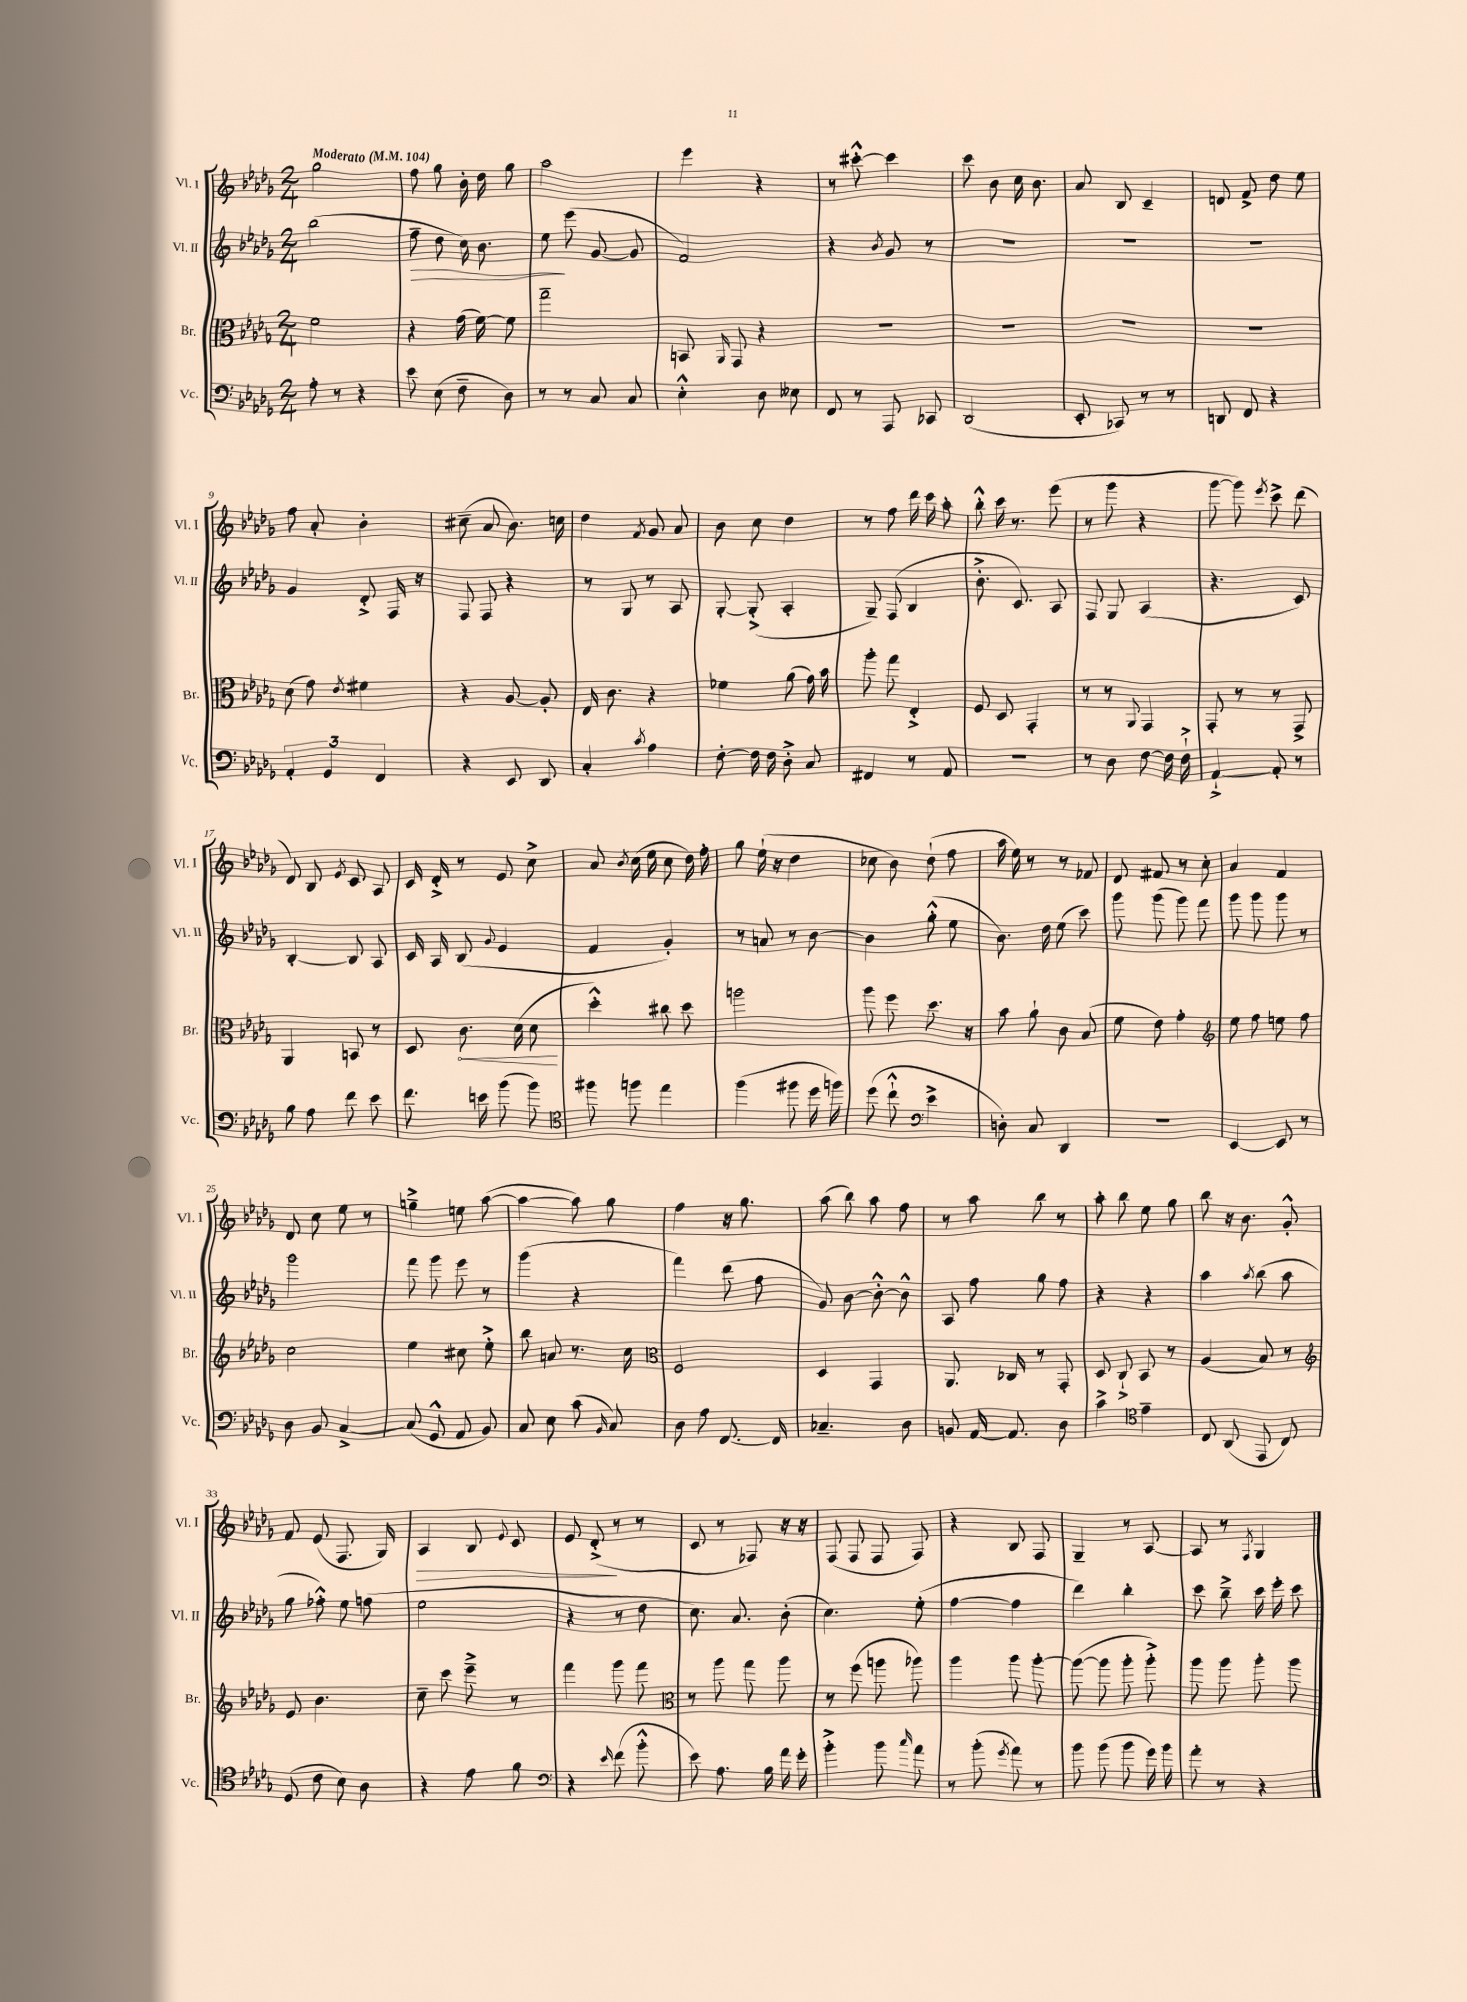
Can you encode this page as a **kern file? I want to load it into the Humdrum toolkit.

**kern	**kern	**dynam	**kern	**dynam	**kern	**dynam
*part4	*part3	*part3	*part2	*part2	*part1	*part1
*staff4	*staff3	*staff3	*staff2	*staff2	*staff1	*staff1
*I"Vc.	*I"Br.	*	*I"Vl. II	*	*I"Vl. I	*
*I'Vc.	*I'Br.	*	*I'Vl. II	*	*I'Vl. I	*
*clefF4	*clefC3	*	*clefG2	*	*clefG2	*
*k[b-e-a-d-g-]	*k[b-e-a-d-g-]	*	*k[b-e-a-d-g-]	*	*k[b-e-a-d-g-]	*
*M2/4	*M2/4	*	*M2/4	*	*M2/4	*
*MM104	*MM104	*	*MM104	*	*MM104	*
=1	=1	=1	=1	=1	=1	=1
!	!	!	!	!	!LO:TX:a:B:t=Moderato	!
8A-'\	2f\	.	(2bb-\	.	2gg-\	.
8r	.	.	.	.	.	.
4r	.	.	.	.	.	.
=2	=2	=2	=2	=2	=2	=2
!	!	!	!	!LO:HP:b	!	!
8e-\	4r	.	8ff~\	>	8ff\	.
(8E-\	.	.	8dd-\	.	8gg-\	.
8F~\	(16g-\	.	16cc\)	.	16b-'\	.
.	[16f\)	.	8.b-\	.	16dd-\	.
8D-\)	8f\]	.	.	.	8gg-\	.
=3	=3	=3	=3	=3	=3	=3
8r	2gg-~\	.	8ee-\	.	2aa-\	.
8r	.	.	(8eee-\	]	.	.
8C/	.	.	[8g-/	.	.	.
8C/	.	.	8g-/]	.	.	.
=4	=4	=4	=4	=4	=4	=4
4E-'^^\	8BBn/	.	2f/)	.	4eee-\	.
.	16qqAA-/	.	.	.	.	.
.	8GG-/	.	.	.	.	.
8D-\	4r	.	.	.	4r	.
8E--X\	.	.	.	.	.	.
=5	=5	=5	=5	=5	=5	=5
8FF/	2r	.	4r	.	8r	.
8r	.	.	.	.	[8ccc#X'^^\	.
.	.	.	8qb-/	.	.	.
8AAA-/	.	.	8g-/	.	4ccc#\]	.
8CC-X/	.	.	8r	.	.	.
=6	=6	=6	=6	=6	=6	=6
(2DD-/	2r	.	2r	.	8ccc\	.
.	.	.	.	.	8b-\	.
.	.	.	.	.	16cc\	.
.	.	.	.	.	8.b-\	.
=7	=7	=7	=7	=7	=7	=7
8EE-'/	2r	.	2r	.	8a-/	.
8CC-X/)	.	.	.	.	8B-/	.
8r	.	.	.	.	4c~/	.
8r	.	.	.	.	.	.
=8	=8	=8	=8	=8	=8	=8
8DDn/	2r	.	2r	.	8dn/	.
8FF/	.	.	.	.	8f^/	.
4r	.	.	.	.	8dd-\	.
.	.	.	.	.	8ee-\	.
!!LO:LB:g=z
=9	=9	=9	=9	=9	=9	=9
6AA-'/	(8d-\	.	4g-/	.	8ff\	.
.	8g-\)	.	.	.	8a-'/	.
6GG-/	.	.	.	.	.	.
.	8qe-/	.	.	.	.	.
.	4f#X\	.	8d-'^/	.	4b-'\	.
6FF/	.	.	.	.	.	.
.	.	.	16F/	.	.	.
.	.	.	16r	.	.	.
=10	=10	=10	=10	=10	=10	=10
4r	4r	.	8F/	.	(8cc#X~\	.
.	.	.	8F/	.	8a-/	.
8EE-/	[8A-/	.	4r	.	8.b-\)	.
8DD-/	8A-'/]	.	.	.	.	.
.	.	.	.	.	16ccn\	.
=11	=11	=11	=11	=11	=11	=11
4C'/	16E-/	.	8r	.	4dd-\	.
.	8.c\	.	.	.	.	.
.	.	.	8G-/	.	.	.
8qc/	.	.	.	.	8qf/	.
4A-\	4r	.	8r	.	8g-/	.
.	.	.	8A-/	.	8a-/	.
=12	=12	=12	=12	=12	=12	=12
[8F'\	4f-X\	.	[8G-'/	.	8b-\	.
16F\]	.	.	(8G-'^/]	.	8cc\	.
16F\	.	.	.	.	.	.
8D-'^\	(8a-\	.	4A-'/	.	4dd-\	.
8C/	16g-\)	.	.	.	.	.
.	16b-\	.	.	.	.	.
=13	=13	=13	=13	=13	=13	=13
4FF#X/	8aa-'\	.	8G-~/)	.	8r	.
.	8gg-\	.	(8F/	.	8ff\	.
8r	4E-'^/	.	4B-/	.	16ddd-\	.
.	.	.	.	.	16ccc\	.
8AA-/	.	.	.	.	8aa-'\	.
=14	=14	=14	=14	=14	=14	=14
2r	8F/	.	8.b-'^\	.	8bb-'^^\	.
.	8D-/	.	.	.	16ccc\	.
.	.	.	8.c/)	.	8.r	.
.	4GG-'/	.	.	.	.	.
.	.	.	8A-/	.	(8eee-\	.
=15	=15	=15	=15	=15	=15	=15
8r	8r	.	8F/	.	8r	.
8D-\	8r	.	8G-/	.	8ggg-\	.
.	8qqAA-/	.	.	.	.	.
[8F\	4GG-/	.	(4A-/	.	4r	.
16F\]	.	.	.	.	.	.
16F`^\	.	.	.	.	.	.
=16	=16	=16	=16	=16	=16	=16
[4AA-`^/	8GG-'/	.	4.r	.	[8ggg-\	.
.	8r	.	.	.	8ggg-\])	.
.	.	.	.	.	8qeee-/	.
8AA-'/]	8r	.	.	.	8ccc^\	.
8r	8GG-^/	.	8c/)	.	(8ddd-\	.
!!LO:LB:g=z
=17	=17	=17	=17	=17	=17	=17
8B-\	4AA-/	.	[4B-'/	.	8d-/)	.
8A-\	.	.	.	.	8B-/	.
.	.	.	.	.	8qe-/	.
8f\	8BBn/	.	8B-/]	.	8c/	.
8e-\	8r	.	8A-/	.	8A-/	.
=18	=18	=18	=18	=18	=18	=18
8.f\	8D-/	.	16c/	.	16c/	.
.	.	.	16A-/	.	16d-'^/	.
!	!	!LO:HP:b	!	!	!	!
.	8.c\	<	(8B-/	.	8r	.
16en\	.	.	.	.	.	.
.	.	.	8qqg-/	.	.	.
(8b-\	.	.	4e-/	.	8e-/	.
.	(16d-\	.	.	.	.	.
8b-\)	8d-\	.	.	.	8cc^\	.
.	.	[	.	.	.	.
=19	=19	=19	=19	=19	=19	=19
*clefC4	*	*	*	*	*	*
8ff#X\	4dd-'^^\)	.	4f/	.	8a-/	.
.	.	.	.	.	8qb-/	.
8ffn\	.	.	.	.	(16cc\	.
.	.	.	.	.	16ee-\	.
4ee-\	8cc#X\	.	4g-'/)	.	8cc\	.
.	8dd-\	.	.	.	16dd-\)	.
.	.	.	.	.	16ff'\	.
=20	=20	=20	=20	=20	=20	=20
(4ff\	2aan\	.	8r	.	8gg-\	.
.	.	.	8an/	.	(16ee-`\	.
.	.	.	.	.	16r	.
8ff#X\	.	.	8r	.	4dd-\	.
16dd-\	.	.	[8b-\	.	.	.
16ffn\)	.	.	.	.	.	.
=21	=21	=21	=21	=21	=21	=21
(8dd-\	8aa-\	.	4b-\]	.	8cc-X\	.
8cc`^^\	8ff\	.	.	.	8b-\)	.
*clefF4	*	*	*	*	*	*
4e-^\	8.dd-\	.	(8gg-'^^\	.	(8dd-`\	.
.	.	.	8ee-\	.	8ff\	.
.	16r	.	.	.	.	.
=22	=22	=22	=22	=22	=22	=22
8Dn'\)	8b-\	.	8.b-\)	.	16aa-\	.
.	.	.	.	.	16ee-\)	.
8C/	8a-`\	.	.	.	8r	.
.	.	.	16dd-\	.	.	.
4DD-/	8c\	.	(8ee-\	.	8r	.
.	(8B-/	.	8ccc\)	.	8f-X/	.
=23	=23	=23	=23	=23	=23	=23
2r	8f\	.	8ggg-\	.	8d-/	.
.	8e-\)	.	(8ggg-\	.	8f#X/	.
.	4g-'\	.	8ggg-\)	.	8r	.
.	.	.	8fff\	.	8cc'\	.
=24	=24	=24	=24	=24	=24	=24
*	*clefG2	*	*	*	*	*
[4EE-/	8ee-\	.	8ggg-\	.	4a-/	.
.	8ff\	.	8ggg-\	.	.	.
8EE-/]	8een\	.	8ggg-\	.	4f/	.
8r	8ff\	.	8r	.	.	.
!!LO:LB:g=z
=25	=25	=25	=25	=25	=25	=25
8D-\	2cc\	.	2ggg-\	.	8d-/	.
8BB-/	.	.	.	.	8cc\	.
[4C^/	.	.	.	.	8ee-\	.
.	.	.	.	.	8r	.
=26	=26	=26	=26	=26	=26	=26
(8C/]	4ee-\	.	8fff\	.	4ggn~^\	.
8GG-^^/	.	.	8ggg-\	.	.	.
8AA-/	8cc#X\	.	8eee-\	.	8een\	.
8BB-/)	8ee-'^\	.	8r	.	([8aa-\	.
=27	=27	=27	=27	=27	=27	=27
8C/	8bb-\	.	(4ggg-\	.	4aa-\_	.
8E-\	8an/	.	.	.	.	.
(8c\	8.r	.	4r	.	8aa-\])	.
16qqBB-/	.	.	.	.	.	.
8C/)	.	.	.	.	8gg-\	.
.	16cc\	.	.	.	.	.
=28	=28	=28	=28	=28	=28	=28
*	*clefC3	*	*	*	*	*
8D-\	2F/	.	4fff\)	.	4ff\	.
8A-\	.	.	.	.	.	.
[8.FF/	.	.	(8ddd-\	.	16r	.
.	.	.	.	.	8.gg-\	.
.	.	.	8ff\	.	.	.
16FF/]	.	.	.	.	.	.
=29	=29	=29	=29	=29	=29	=29
4.C-X~/	4D-/	.	8g-/)	.	(8aa-\	.
.	.	.	[8b-\	.	8bb-\)	.
.	4GG-/	.	8b-'^^\_	.	8aa-\	.
8D-\	.	.	8b-^^\]	.	8ff\	.
=30	=30	=30	=30	=30	=30	=30
8BBn/	8.AA-/	.	8A-/	.	8r	.
[16AA-/	.	.	8ff\	.	8aa-\	.
8.AA-/]	16C-X/	.	.	.	.	.
.	8r	.	8gg-\	.	8bb-\	.
8D-\	8GG-'/	.	8ff\	.	8r	.
=31	=31	=31	=31	=31	=31	=31
4c^\	8D-/	.	4r	.	8aa-'\	.
.	8C`^/	.	.	.	8bb-\	.
*clefC4	*	*	*	*	*	*
4e-~\	8BB-/	.	4r	.	8ee-\	.
.	8r	.	.	.	8gg-\	.
=32	=32	=32	=32	=32	=32	=32
8C/	(4A-/	.	4aa-\	.	8bb-\	.
(8AA-/	.	.	.	.	16r	.
.	.	.	.	.	8.b-\	.
.	.	.	8qaa-/	.	.	.
8EE-/	8B-/)	.	(8bb-\	.	.	.
8C/)	8r	.	8aa-\	.	8g-'^^/	.
!!LO:LB:g=z
=33	=33	=33	=33	=33	=33	=33
*	*clefG2	*	*	*	*	*
(8D-/	8e-/	.	8gg-\	.	8f/	.
8c\	4.b-\	.	8ff-X'^^\)	.	(8e-/	.
8B-\)	.	.	8ee-\	.	8.F/	.
8A-\	.	.	(8ffn\	.	.	.
.	.	.	.	.	16G-/)	.
=34	=34	=34	=34	=34	=34	=34
!	!	!	!	!	!	!LO:HP:b
4r	8cc~\	.	2ee-\	.	4A-/	>
.	8ccc\	.	.	.	.	.
8e-\	8eee-~^\	.	.	.	8B-/	.
.	.	.	.	.	8qqe-/	.
8f\	8r	.	.	.	8c/	.
=35	=35	=35	=35	=35	=35	=35
*clefF4	*	*	*	*	*	*
4r	4fff\	.	4r	.	8e-/	.
.	.	.	.	.	(8d-'^/	.
16qqe-/	.	.	.	.	.	.
(8f\	8ggg-\	.	8r	.	8r	]
8b-'^^\	8fff\	.	8dd-\	.	8r	.
=36	=36	=36	=36	=36	=36	=36
*	*clefC3	*	*	*	*	*
8e-\)	8r	.	8.cc\)	.	8c/	.
8.A-\	8aa-\	.	.	.	8r	.
.	.	.	8.a-/	.	.	.
.	8gg-\	.	.	.	8F-X/)	.
16B-\	.	.	.	.	.	.
16a-\	8aa-\	.	(8b-'\	.	16r	.
16g-'\	.	.	.	.	16r	.
=37	=37	=37	=37	=37	=37	=37
4b-'^\	8r	.	4.cc\)	.	(8F/	.
.	(8ff\	.	.	.	8F/	.
8b-\	8aan\	.	.	.	8F/	.
16qqcc/	.	.	.	.	.	.
8a-\	8aa-X\)	.	(8ee-'\	.	8F/)	.
=38	=38	=38	=38	=38	=38	=38
8r	4aa-\	.	[4ff\	.	4r	.
(8b-'\	.	.	.	.	.	.
8qg-/	.	.	.	.	.	.
8a-\)	8aa-\	.	4ff\]	.	8B-/	.
8r	[8aa-'\	.	.	.	8F/	.
=39	=39	=39	=39	=39	=39	=39
8b-\	(8aa-\_	.	4ddd-\)	.	4G-~/	.
(8b-\	8aa-\]	.	.	.	.	.
8b-\	8aa-'\	.	4bb-'\	.	8r	.
16g-\)	8aa-'^\)	.	.	.	[8A-/	.
16b-\	.	.	.	.	.	.
=40	=40	=40	=40	=40	=40	=40
8a-'\	8aa-\	.	8ccc\	.	8A-/]	.
8r	8aa-\	.	8bb-~^\	.	8r	.
.	.	.	.	.	8qF/	.
4r	8aa-'\	.	16ccc\	.	4G-/	.
.	.	.	16eee-'\	.	.	.
.	8aa-\	.	8ccc\	.	.	.
==	==	==	==	==	==	==
*-	*-	*-	*-	*-	*-	*-
